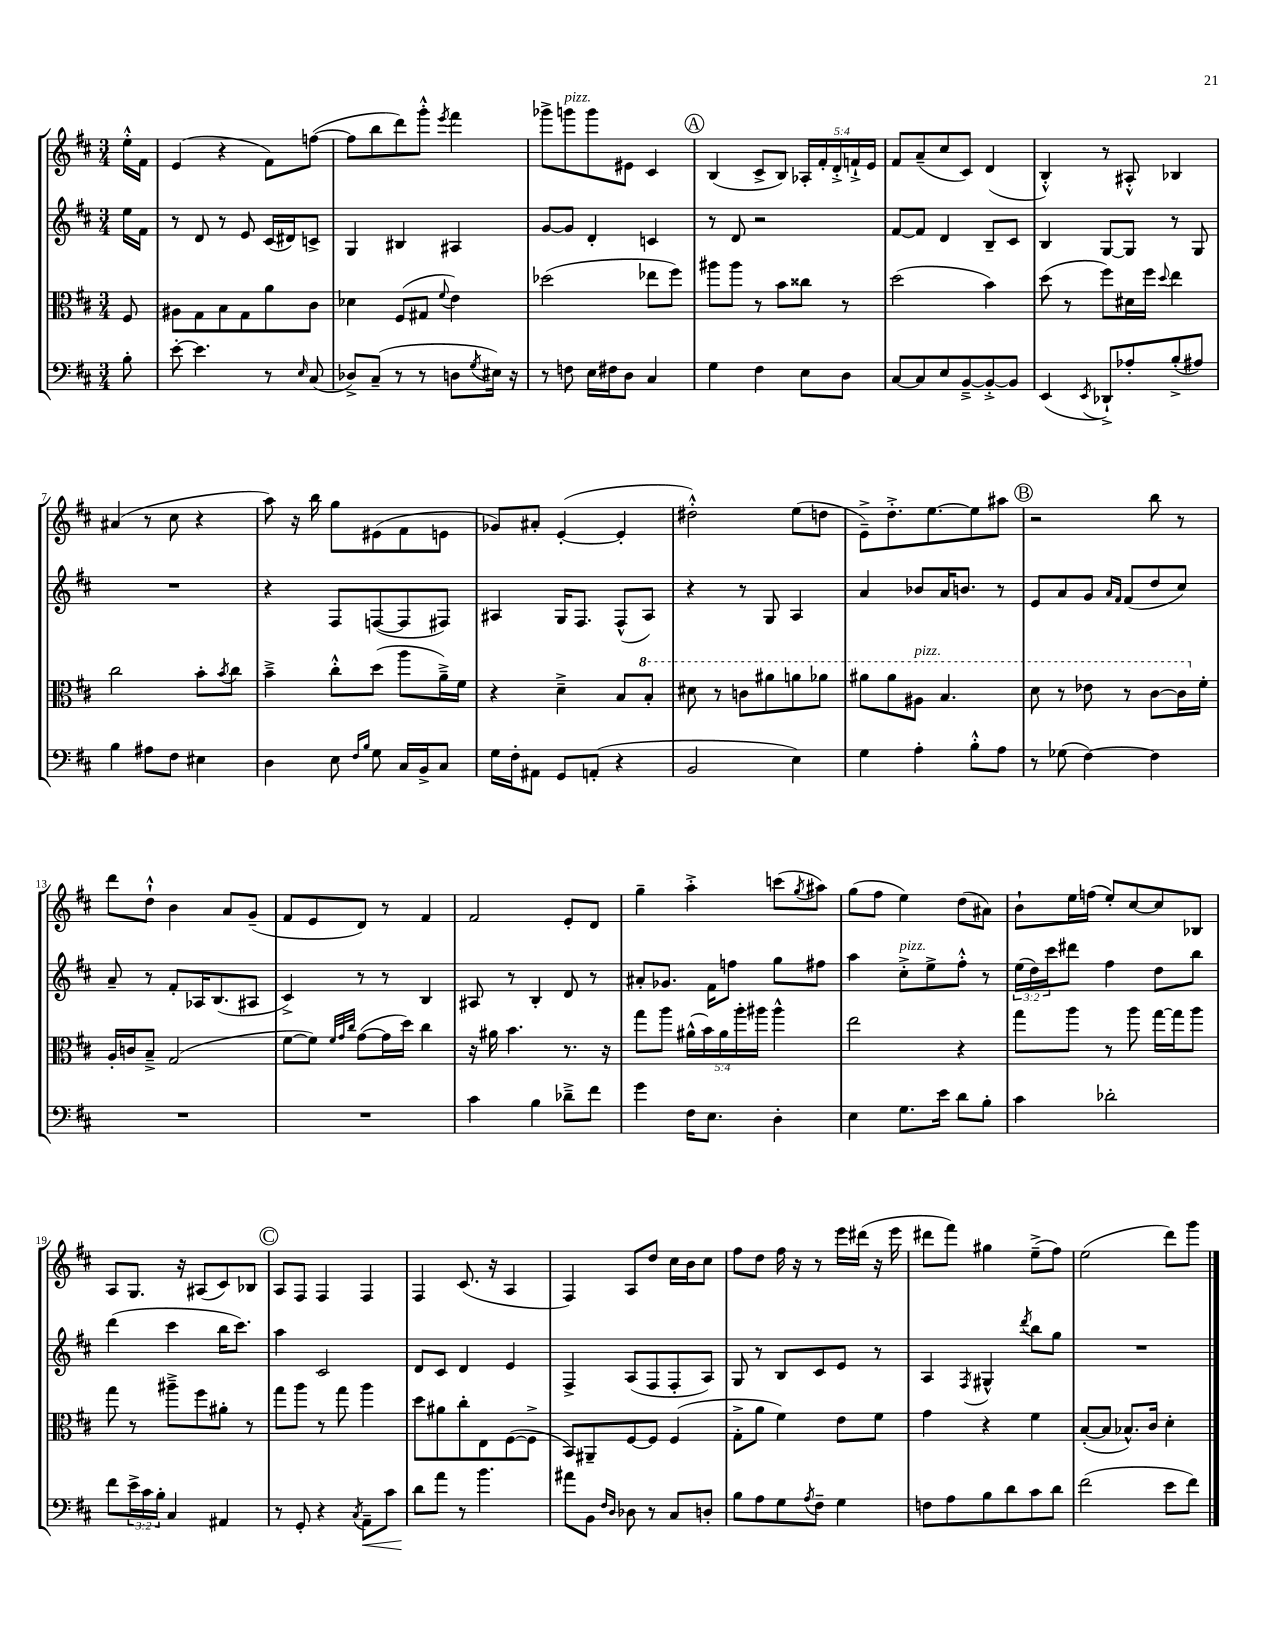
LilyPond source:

<<
\new StaffGroup <<
\new Staff = "s0" {
    \clef treble \key d \major \numericTimeSignature \time 3/4 \override Staff.TupletNumber.text = #tuplet-number::calc-fraction-text \partial 8
    e''16-.-^ fis'16 |
    e'4( r4 fis'8) f''8~( |
    f''8 b''8 d'''8) g'''8-.-^ \acciaccatura { e'''8 } fis'''4 |
    ges'''8-> g'''8^\markup { \italic "pizz." } g'''8 eis'8 cis'4 |
    \mark \markup { \circle "A" } b4( cis'8-> b8) \tuplet 5/4 { aes16-. fis'16-. d'16-.-> f'16-!-> e'16 } |
    fis'8 a'8--( cis''8 cis'8) d'4( |
    b4-.-^) r8 ais8-.-^ bes4 |
    ais'4( r8 cis''8 r4 |
    a''8) r16 b''16 g''8 eis'8( fis'8 e'8 |
    ges'8) ais'8-. e'4~-.( e'4-. |
    dis''2-.-^) e''8( d''8 |
    e'8--->) d''8.-.-> e''8.~ e''8 ais''8 |
    \mark \markup { \circle "B" } r2 b''8 r8 |
    d'''8 d''8-!-^ b'4 a'8 g'8--( |
    fis'8 e'8 d'8) r8 fis'4 |
    fis'2 e'8-. d'8 |
    g''4-- a''4-.-> c'''8( \acciaccatura { g''8 } ais''8) |
    g''8( fis''8 e''4) d''8( ais'8) |
    b'8-! e''16 f''16( e''8-.) cis''8~ cis''8 bes8 |
    a8 g8. r16 ais8( cis'8) bes8 |
    \mark \markup { \circle "C" } a8 fis8 fis4 fis4 |
    fis4 cis'8.( r16 a4 |
    fis4) a8 d''8 cis''16 b'16 cis''8 |
    fis''8 d''8 fis''16 r16 r8 e'''16 dis'''16( r16 e'''16 |
    dis'''8 fis'''8) gis''4 e''8--->( fis''8) |
    e''2( d'''8) g'''8 \bar "|." |
}
\new Staff = "s1" {
    \clef treble \key d \major \numericTimeSignature \time 3/4 \override Staff.TupletNumber.text = #tuplet-number::calc-fraction-text \partial 8
    e''16 fis'16 |
    r8 d'8 r8 e'8 cis'16( dis'16) c'8-> |
    g4 bis4 ais4 |
    g'8~ g'8 d'4-. c'4 |
    \mark \markup { \circle "A" } r8 d'8 r2 |
    fis'8~ fis'8 d'4 b8-- cis'8 |
    b4 g8~ g8 r8 g8 |
    R2. |
    r4 fis8 f8~( f8 fis8) |
    ais4 g16 fis8. fis8-^( ais8) |
    r4 r8 g8 a4 |
    a'4 bes'8 a'16 b'8. r8 |
    \mark \markup { \circle "B" } e'8 a'8 g'8 \grace { a'16 fis'16 } fis'8( d''8 cis''8) |
    a'8-- r8 fis'8-. aes16 b8.( ais8 |
    cis'4->) r8 r8 b4 |
    ais8 r8 b4-. d'8 r8 |
    ais'8-. ges'8. fis'16 f''8 g''8 fis''8 |
    a''4 cis''8-.->^\markup { \italic "pizz." } e''8-> fis''8-.-^ r8 |
    \tuplet 3/2 { e''16( d''16) cis'''16 } dis'''8 fis''4 d''8 b''8 |
    d'''4( cis'''4 b''16 cis'''8.) |
    \mark \markup { \circle "C" } a''4 cis'2 |
    d'8 cis'8 d'4 e'4 |
    fis4-> a8( fis8 fis8-. a8) |
    g8 r8 b8 cis'8 e'8 r8 |
    a4 \acciaccatura { fis8 } gis4-^ \acciaccatura { d'''8 } b''8 g''8 |
    R2. \bar "|." |
}
\new Staff = "s2" {
    \clef alto \key d \major \numericTimeSignature \time 3/4 \override Staff.TupletNumber.text = #tuplet-number::calc-fraction-text \partial 8
    fis8 |
    ais8 g8 b8 g8 a'8 cis'8 |
    des'4 fis8( gis8 \appoggiatura { fis'8 } e'4) |
    des''2( ees''8 fis''8) |
    \mark \markup { \circle "A" } ais''8 ais''8 r8 b'8 cisis''8 r8 |
    d''2( b'4) |
    d''8( r8 fis''8) dis'16 fis''16 \appoggiatura { d''8 } e''4 |
    cis''2 b'8-. \acciaccatura { b'8 } cis''8 |
    b'4---> cis''8-.-^ d''8( a''8 a'16--->) fis'16 |
    r4 d'4---> b8 \ottava #1 b'8-. |
    dis''8 r8 c''8 ais''8 a''8 aes''8 |
    ais''8 ais''8 ais'8^\markup { \italic "pizz." } b'4. |
    \mark \markup { \circle "B" } d''8 r8 ees''8 r8 cis''8~ cis''16 \ottava #0 fis'16-. |
    a16-. c'16 b8---> g2( |
    fis'8~ fis'8) \grace { fis'32 g'32 cis''32 } g'8~( g'16 d''16) cis''4 |
    r16 ais'16 b'4. r8. r16 |
    g''8 a''8 \tuplet 5/4 { ais'16-^( b'16) ais'16 a''16-. ais''16 } ais''4-^ |
    e''2 r4 |
    g''8 a''8 r8 a''8 g''16~ g''16 a''8 |
    g''8 r8 ais''8---> fis''8 ais'8-. r8 |
    \mark \markup { \circle "C" } g''8 a''8 r8 g''8 a''4 |
    d''8 ais'8 cis''8-. e8 fis8~( fis8-> |
    b,8) ais,8-- fis8~ fis8 fis4( |
    g8-.-> a'8 fis'4) e'8 fis'8 |
    g'4 r4 fis'4 |
    b8~-.( b8 bes8.-^) cis'16 d'4-. \bar "|." |
}
\new Staff = "s3" {
    \clef bass \key d \major \numericTimeSignature \time 3/4 \override Staff.TupletNumber.text = #tuplet-number::calc-fraction-text \partial 8
    b8-. |
    e'8~-. e'4. r8 \grace { e16 } cis8( |
    des8->) cis8--( r8 r8 d8 \acciaccatura { g8 } eis16) r16 |
    r8 f8 e16 fis16 d8 cis4 |
    \mark \markup { \circle "A" } g4 fis4 e8 d8 |
    cis8~ cis8 e8 b,8~---> b,8~-.-> b,8 |
    e,4( \acciaccatura { e,8 } des,8-!->) aes8-. b8-.->( ais8) |
    b4 ais8 fis8 eis4 |
    d4 e8 \grace { fis16 b16 } g8 cis16 b,16-> cis8 |
    g16 fis16-. ais,8 g,8 a,8-.( r4 |
    b,2 e4) |
    g4 a4-. b8-.-^ a8 |
    \mark \markup { \circle "B" } r8 ges8( fis4~) fis4 |
    R2. |
    R2. |
    cis'4 b4 des'8---> fis'8 |
    g'4 fis16 e8. d4-. |
    e4 g8. e'16 d'8 b8-. |
    cis'4 des'2-. |
    fis'8 \tuplet 3/2 { e'16-> cis'16 b16-. } cis4 ais,4 |
    \mark \markup { \circle "C" } r8 g,8-. r4 \acciaccatura { cis8 } a,8--\< cis'8 |
    d'8\! a'8 r8 b'4. |
    ais'8 b,8 \grace { fis16 d16 } des8 r8 cis8 d8-. |
    b8 a8 g8 \acciaccatura { a8 } fis8-- g4 |
    f8 a8 b8 d'8 cis'8 d'8 |
    fis'2( e'8 fis'8) \bar "|." |
}
>>
>>
